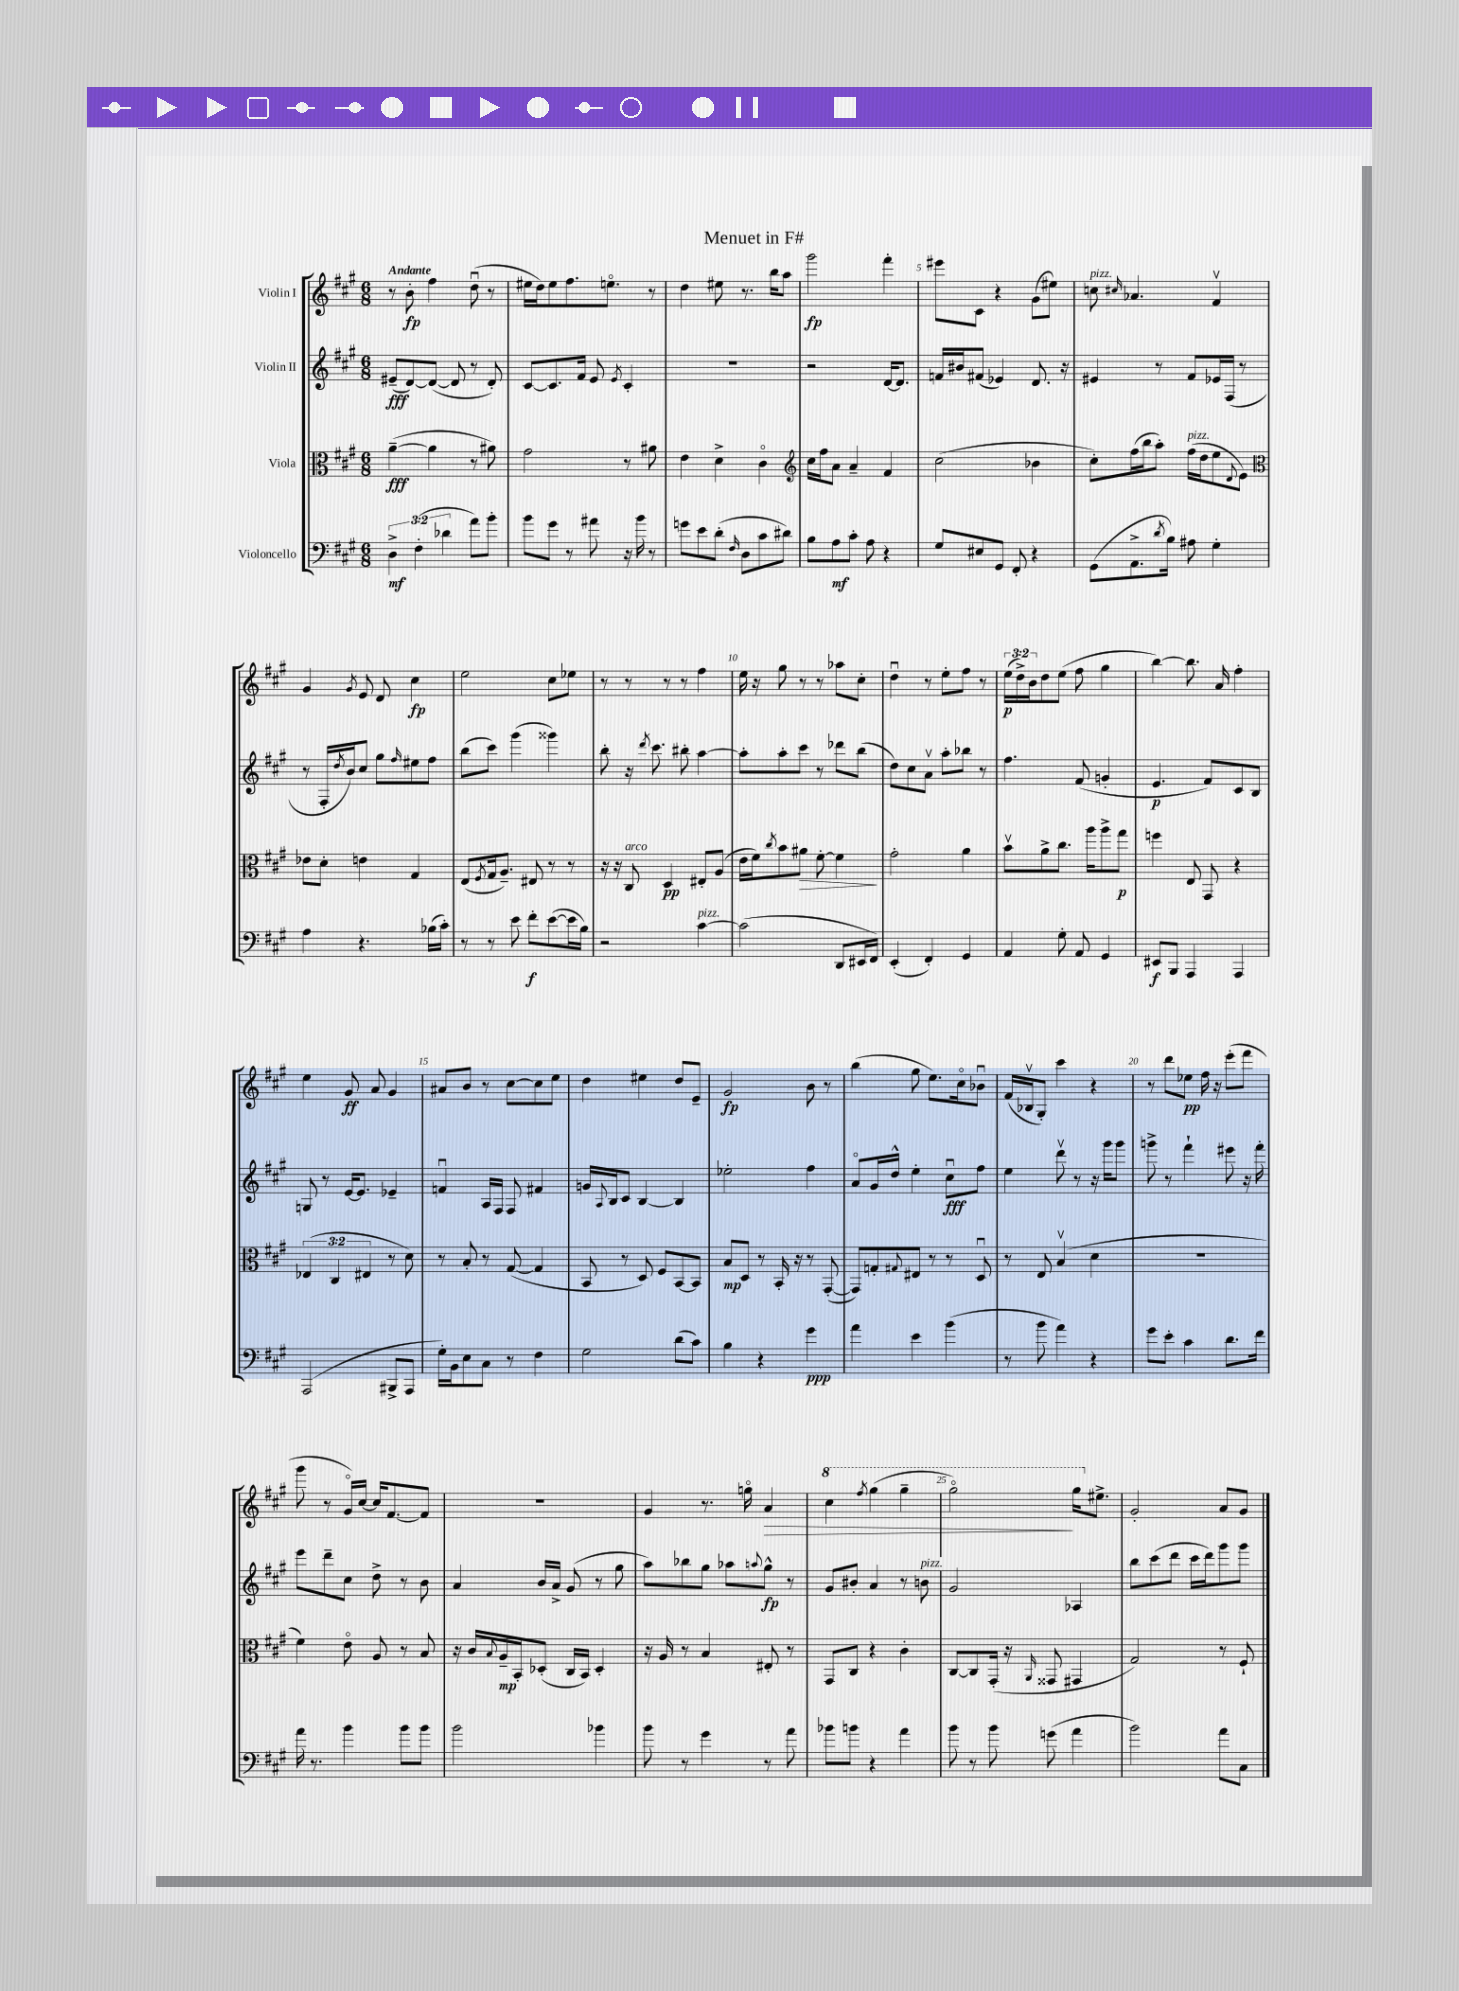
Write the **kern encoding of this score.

**kern	**dynam	**kern	**dynam	**kern	**dynam	**kern	**dynam
*part4	*part4	*part3	*part3	*part2	*part2	*part1	*part1
*staff4	*staff4	*staff3	*staff3	*staff2	*staff2	*staff1	*staff1
*I"Violoncello	*	*I"Viola	*	*I"Violin II	*	*I"Violin I	*
*clefF4	*	*clefC3	*	*clefG2	*	*clefG2	*
*k[f#c#g#]	*	*k[f#c#g#]	*	*k[f#c#g#]	*	*k[f#c#g#]	*
*M6/8	*	*M6/8	*	*M6/8	*	*M6/8	*
=1	=1	=1	=1	=1	=1	=1	=1
!	!	!	!	!	!	!LO:TX:a:B:t=Andante	!
6D^\	mf	([4a~\	fff	(8e#X~/L	fff	8r	.
.	.	.	.	[8d/)	.	8b'\	fp
(6F#'\	.	.	.	.	.	.	.
.	.	4a\]	.	(8d/J_	.	4ff#\	.
6d-X\	.	.	.	.	.	.	.
.	.	.	.	8d/]	.	.	.
8a\L)	.	8r	.	8r	.	(8ddu\	.
8b'\J	.	8a#X\)	.	8d'/)	.	8r	.
=2	=2	=2	=2	=2	=2	=2	=2
8b\L	.	2g#\	.	[8c#/L	.	16ee#X\LL	.
.	.	.	.	.	.	16dd\J)	.
8g#\J	.	.	.	8.c#/]	.	8ee#\	.
8r	.	.	.	.	.	8.ff#\	.
.	.	.	.	16f#/Jk	.	.	.
8a#X\	.	.	.	8e/	.	.	.
.	.	.	.	.	.	8.een\J	.
.	.	.	.	8qe/	.	.	.
16r	.	8r	.	4c#'/	.	.	.
16b\	.	.	.	.	.	.	.
8r	.	8a#X\	.	.	.	8r	.
=3	=3	=3	=3	=3	=3	=3	=3
8gn\L	.	4e\	.	2.r	.	4dd\	.
8e\	.	.	.	.	.	.	.
(8d'\J	.	4d^\	.	.	.	8ee#X\	.
16qqF#/	.	.	.	.	.	.	.
8D\L	.	.	.	.	.	8.r	.
8c#\	.	4c#\	.	.	.	.	.
.	.	.	.	.	.	16bb\KL	.
8d#X\J)	.	.	.	.	.	8aa\J	.
=4	=4	=4	=4	=4	=4	=4	=4
*	*	*clefG2	*	*	*	*	*
8B\L	.	16cc#\LL	.	2r	.	2ggg#\	fp
.	.	16ff#\J	.	.	.	.	.
8A\	mf	8a\J	.	.	.	.	.
8c#'\J	.	4a~/	.	.	.	.	.
8A\	.	.	.	.	.	.	.
4r	.	4f#/	.	[16d/KL	.	4fff#'\	.
.	.	.	.	8.d/J]	.	.	.
=5	=5	=5	=5	=5	=5	=5	=5
8G#/L	.	(2cc#\	.	16fn/LL	.	8eee#X\L	.
.	.	.	.	16b#X/J	.	.	.
8E#X/	.	.	.	(8f#X/J	.	8c#\J	.
8GG#/J	.	.	.	4e-X/)	.	4r	.
8FF#'/	.	.	.	.	.	.	.
4r	.	4b-X\	.	8.d/	.	(8g#\L	.
.	.	.	.	.	.	8ee#X\J)	.
.	.	.	.	16r	.	.	.
=6	=6	=6	=6	=6	=6	=6	=6
!	!	!	!	!	!	!LO:TX:a:i:t=pizz.	!
(8GG#\L	.	8cc#'\L)	.	4e#X/	.	8ccn\	.
.	.	.	.	.	.	16qqcc#X/	.
8.AA^\	.	(16ff#\L	.	.	.	4.a-X/	.
.	.	16bb\J	.	.	.	.	.
.	.	8aa'\J)	.	8r	.	.	.
8qd/	.	.	.	.	.	.	.
16B\Jk)	.	.	.	.	.	.	.
!	!	!LO:TX:a:i:t=pizz.	!	!	!	!	!
8A#X\	.	(16ff#\LL	.	8f#/L	.	.	.
.	.	16dd\J	.	.	.	.	.
4G#'\	.	8ee\	.	16e-X/L	.	4f#v/	.
.	.	.	.	(16F#/JJ	.	.	.
.	.	8qqd/	.	.	.	.	.
.	.	8e\J)	.	8r	.	.	.
!!LO:LB:g=z
=7	=7	=7	=7	=7	=7	=7	=7
*	*	*clefC3	*	*	*	*	*
4A\	.	8e-X\L	.	8r	.	4g#/	.
.	.	8d'\J	.	16F#'/LL	.	.	.
.	.	.	.	8qdd/	.	.	.
.	.	.	.	16b/J)	.	.	.
.	.	.	.	.	.	8qg#/	.
4.r	.	4en\	.	8cc#/J	.	8e/	.
.	.	.	.	8gg#\L	.	8d/	.
.	.	.	.	16qqff#/	.	.	.
.	.	4G#/	.	8ee#X\	.	4cc#\	fp
(16B-X\LL	.	.	.	8ff#\J	.	.	.
16c#'\JJ)	.	.	.	.	.	.	.
=8	=8	=8	=8	=8	=8	=8	=8
8r	.	(8E/L	.	(8bb\L	.	2ee\	.
.	.	8qF#/	.	.	.	.	.
8r	.	16G#/k	.	8ccc#\J)	.	.	.
.	.	8.A~/J)	.	.	.	.	.
8e\	.	.	.	(4ggg#\	.	.	.
8f#'\L	f	8E#X/	.	.	.	.	.
([8e\	.	8r	.	4ggg##X\)	.	8cc#\L	.
16e\L]	.	8r	.	.	.	8ee-X\J	.
16B\JJ)	.	.	.	.	.	.	.
=9	=9	=9	=9	=9	=9	=9	=9
2r	.	16r	.	8bb'\	.	8r	.
.	.	16r	.	.	.	.	.
!	!	!LO:TX:a:i:t=arco	!	!	!	!	!
.	.	8C#/	.	16r	.	8r	.
.	.	.	.	8qddd/	.	.	.
.	.	.	.	8.ccc#\	.	.	.
.	.	4D/	pp	.	.	8r	.
.	.	.	.	8bb#X'\	.	8r	.
!LO:TX:a:i:t=pizz.	!	!	!	!	!	!	!
[4c#\	.	8E#X'/L	.	[4aa\	.	4ff#\	.
.	.	(8A/J	.	.	.	.	.
=10	=10	=10	=10	=10	=10	=10	=10
(2c#\]	.	16e\LL	.	8aa'\L]	.	16ee\	.
.	.	16f#\J)	.	.	.	16r	.
.	.	8qcc#/	.	.	.	.	.
.	.	8b\	.	8aa'\	.	8gg#\	.
!	!	!	!LO:HP:b	!	!	!	!
.	.	8a#X\J	>	8ccc#\J	.	8r	.
.	.	[8f#'\	.	8r	.	8r	.
8DD/L	.	4f#\]	.	8ddd-X\L	.	8aa-X\L	.
16EE#X/L	.	.	.	(8bb\J	.	8cc#'\J	.
16FF#/JJ)	.	.	.	.	.	.	.
.	.	.	]	.	.	.	.
=11	=11	=11	=11	=11	=11	=11	=11
(4EE'/	.	2g#'\	.	8dd\L)	.	4ddu\	.
.	.	.	.	8cc#\	.	.	.
4FF#'/)	.	.	.	8av\J	.	8r	.
.	.	.	.	8aa'\L	.	8ee'\L	.
4GG#/	.	4a\	.	8bb-X\J	.	8ff#\J	.
.	.	.	.	8r	.	8r	.
=12	=12	=12	=12	=12	=12	=12	=12
4AA/	.	8bv\L	.	4.ff#\	.	(24ee\LL	p
.	.	.	.	.	.	24dd^\)	.
.	.	.	.	.	.	24b\J	.
.	.	8a^\	.	.	.	8dd\	.
8G#'\	.	8.cc#\J	.	.	.	(8ee\J	.
8AA/	.	.	.	(8f#/	.	8ff#\	.
.	.	16aa\KL	.	.	.	.	.
4GG#/	.	8aa^\	.	4gn'/	.	4gg#\	.
.	.	8gg#\J	p	.	.	.	.
=13	=13	=13	=13	=13	=13	=13	=13
8EE#X/L	f	4ffn\	.	4.e/	p	[4bb\)	.
8BBB/J	.	.	.	.	.	.	.
4AAA/	.	8E/	.	.	.	8.bb\]	.
.	.	8GG#/	.	8f#/L)	.	.	.
.	.	.	.	.	.	16a/	.
4AAA/	.	4r	.	8c#/	.	4ff#'\	.
.	.	.	.	8B/J	.	.	.
!!LO:LB:g=z
=14	=14	=14	=14	=14	=14	=14	=14
(2AAA/	.	(6E-X/	.	8Gn/	.	4ee\	.
.	.	.	.	8r	.	.	.
.	.	6C#/	.	.	.	.	.
.	.	.	.	[16e/KL	.	8g#/	ff
.	.	.	.	8.e/J]	.	.	.
.	.	6E#X/	.	.	.	.	.
.	.	.	.	.	.	8a/	.
8BBB#X^/L	.	8r	.	4e-X~/	.	4g#/	.
8AAA/J	.	8d\)	.	.	.	.	.
=15	=15	=15	=15	=15	=15	=15	=15
16G#'\LL)	.	8r	.	4fnu/	.	8a#X/L	.
16BB\J	.	.	.	.	.	.	.
8E\	.	8B'/	.	.	.	8b/J	.
8C#\J	.	8r	.	16A/LL	.	8r	.
.	.	.	.	16F#/JJ	.	.	.
8r	.	([8G#/	.	8F#/	.	[8cc#\L	.
4F#\	.	4G#/]	.	4f#X/	.	8cc#\]	.
.	.	.	.	.	.	8ee\J	.
=16	=16	=16	=16	=16	=16	=16	=16
2G#\	.	8BB/	.	16gn/LL	.	4dd\	.
.	.	.	.	8qqA/	.	.	.
.	.	.	.	16B/J	.	.	.
.	.	8r	.	8c#/J	.	.	.
.	.	8D/)	.	[4B/	.	4ee#X\	.
.	.	8F#/L	.	.	.	.	.
(8d\L	.	[8BB/	.	4B/]	.	8dd/L	.
8c#\J)	.	8BB/J]	.	.	.	8e~/J	.
=17	=17	=17	=17	=17	=17	=17	=17
4B\	.	8B/L	mp	2ee-X'\	.	2g#/	fp
.	.	8D/J	.	.	.	.	.
4r	.	8r	.	.	.	.	.
.	.	16BB'/	.	.	.	.	.
.	.	16r	.	.	.	.	.
4g#\	ppp	8r	.	4ff#\	.	8b\	.
.	.	([8GG#'/	.	.	.	8r	.
=18	=18	=18	=18	=18	=18	=18	=18
4a\	.	8GG#/L])	.	8a/L	.	(4bb\	.
.	.	8Gn'/	.	16g#/L	.	.	.
.	.	.	.	16dd^^/JJ	.	.	.
.	.	8qqG#X/	.	.	.	.	.
4e\	.	8E#X/J	.	4ee'\	.	8gg#\	.
.	.	8r	.	.	.	8.ee\L)	.
(4b\	.	8r	.	8cc#u\L	fff	.	.
.	.	.	.	.	.	16cc#\k	.
.	.	8Du/	.	8ff#\J	.	8b-Xu\J	.
=19	=19	=19	=19	=19	=19	=19	=19
8r	.	8r	.	4ee\	.	(16f#/LL	.
.	.	.	.	.	.	16B-Xv/J	.
8b\	.	8E/	.	.	.	8G#'/J)	.
4a\)	.	(4Bv/	.	8dddv\	.	4ccc#\	.
.	.	.	.	8r	.	.	.
4r	.	4d\	.	16r	.	4r	.
.	.	.	.	16ggg#\KL	.	.	.
.	.	.	.	8ggg#\J	.	.	.
=20	=20	=20	=20	=20	=20	=20	=20
8g#\L	.	2.r	.	8gggn^\	.	8r	.
8e'\J	.	.	.	8r	.	8ddd\L	.
4c#\	.	.	.	4fff#`\	.	8ee-X\J	pp
.	.	.	.	.	.	16ff#\	.
.	.	.	.	.	.	16r	.
8.d\L	.	.	.	8eee#X\	.	(8eee'\L	.
.	.	.	.	16r	.	8fff#\J	.
16f#\Jk	.	.	.	16fff#'\	.	.	.
!!LO:LB:g=z
=21	=21	=21	=21	=21	=21	=21	=21
16a\	.	4f#\)	.	8eee\L	.	8ggg#\	.
8.r	.	.	.	.	.	.	.
.	.	.	.	8ddd~\	.	8r	.
4b\	.	8e\	.	8cc#\J	.	16g#/LL)	.
.	.	.	.	.	.	[16cc#/JJ	.
.	.	8A/	.	8dd^\	.	16cc#/KL]	.
.	.	.	.	.	.	[8.f#/	.
8b\L	.	8r	.	8r	.	.	.
8b\J	.	8B/	.	8b\	.	8f#/J]	.
=22	=22	=22	=22	=22	=22	=22	=22
2b\	.	16r	.	4a/	.	2.r	.
.	.	16c#/LL	.	.	.	.	.
.	.	8qqB/	.	.	.	.	.
.	.	16A~/	mp	.	.	.	.
.	.	16BB'/J	.	.	.	.	.
.	.	(8D-X'/J	.	16b/LL	.	.	.
.	.	.	.	16a^/JJ	.	.	.
.	.	16C#/LL	.	(8g#/	.	.	.
.	.	16BB/JJ)	.	.	.	.	.
4b-X\	.	4D-'/	.	8r	.	.	.
.	.	.	.	8gg#\	.	.	.
=23	=23	=23	=23	=23	=23	=23	=23
8b\	.	16r	.	8aa\L)	.	4g#/	.
.	.	16A/	.	.	.	.	.
8r	.	8r	.	8bb-X\	.	.	.
4g#\	.	4B/	.	8gg#\J	.	8.r	.
.	.	.	.	8aa-X\L	.	.	.
.	.	.	.	.	.	16ggn\	.
.	.	.	.	8qqaan/	.	.	.
!	!	!	!	!	!	!	!LO:HP:b
8r	.	8E#X'/	.	8gg#^^\J	fp	4a/	>
8a\	.	8r	.	8r	.	.	.
=24	=24	=24	=24	=24	=24	=24	=24
*	*	*	*	*	*	*8va	*
8b-X\L	.	8GG#/L	.	8g#/L	.	4ccc#\	.
8bn\J	.	8C#/J	.	8b#X'/J	.	.	.
.	.	.	.	.	.	8qfff#/	.
4r	.	4r	.	4a/	.	(4ggg#\	.
4a\	.	4c#'\	.	8r	.	4ggg#~\	.
!	!	!	!	!LO:TX:a:i:t=pizz.	!	!	!
.	.	.	.	8bn\	.	.	.
=25	=25	=25	=25	=25	=25	=25	=25
8b\	.	[8C#/L	.	2g#/	.	2ggg#\)	.
8r	.	8C#/]	.	.	.	.	.
8b\	.	(16GG#'/Jk	.	.	.	.	.
.	.	16r	.	.	.	.	.
.	.	16qqAA/	.	.	.	.	.
(8gn\	.	8GG##X/	.	.	.	.	.
4a\	.	4GG#X/	.	4A-X/	.	16ggg#\KL	]
*	*	*	*	*	*	*X8va	*
.	.	.	.	.	.	8.ee#X^\J	.
=26	=26	=26	=26	=26	=26	=26	=26
2b\)	.	2G#/)	.	8bb\L	.	2g#'/	.
.	.	.	.	(8ccc#\	.	.	.
.	.	.	.	8ddd\J	.	.	.
.	.	.	.	16ccc#\LL	.	.	.
.	.	.	.	16ddd\J)	.	.	.
8a\L	.	8r	.	8ggg#\	.	8a/L	.
8C#\J	.	8F#`/	.	8ggg#\J	.	8g#/J	.
==	==	==	==	==	==	==	==
*-	*-	*-	*-	*-	*-	*-	*-
